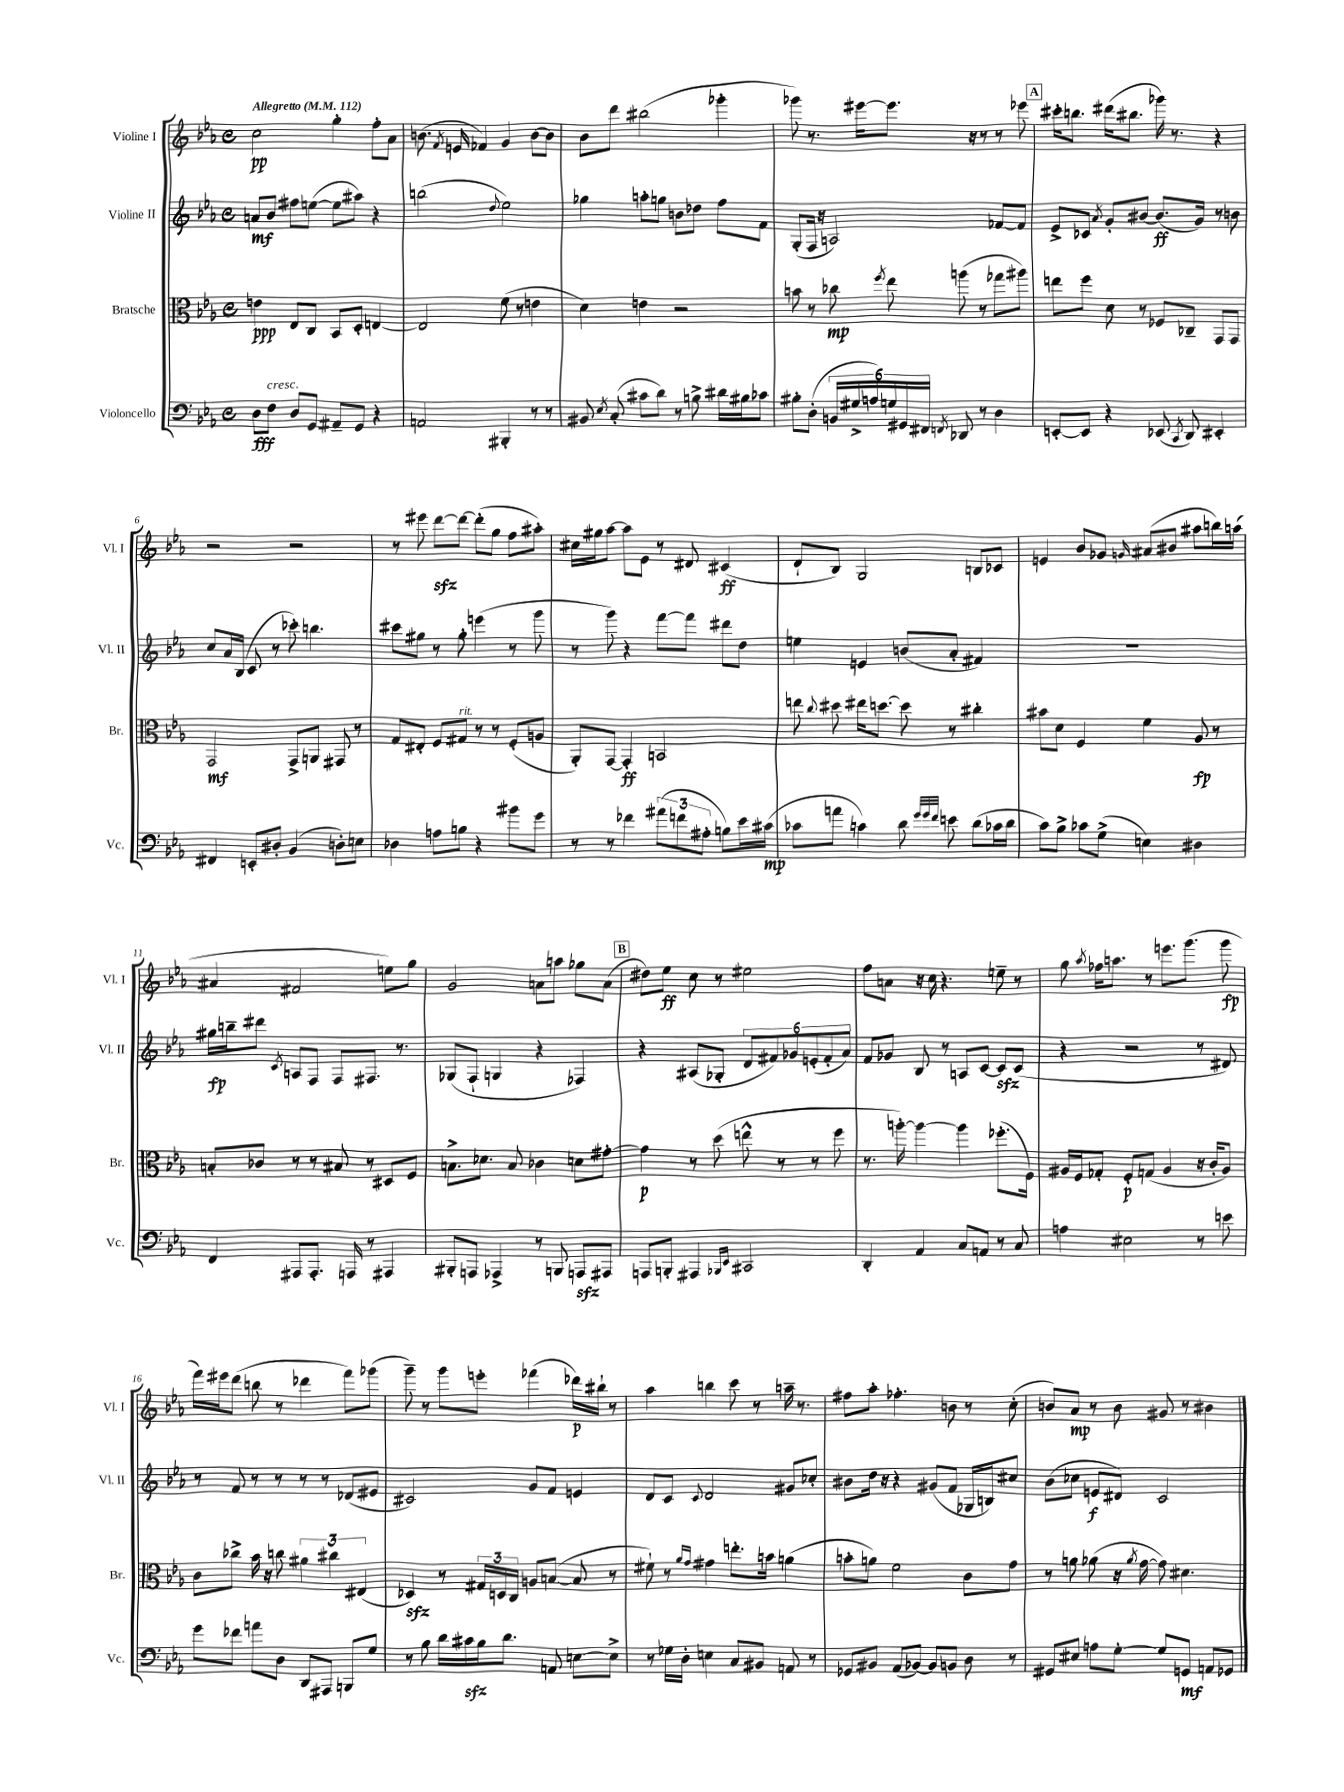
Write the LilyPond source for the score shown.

<<
\new StaffGroup <<
\new Staff = "s0" \with { instrumentName = "Violine I" shortInstrumentName = "Vl. I" } {
    \clef treble \key ees \major \defaultTimeSignature \time 4/4 \tempo "Allegretto" 4 = 112
    \autoBeamOff c''2\pp g''4-. f''8[-. aes'8] |
    b'8.( \acciaccatura { f'8 } e'16 fes'4) g'4 b'8[~ b'8] |
    bes'8[ d'''8] bis''2( ges'''4-. |
    ges'''8) r8. eis'''16[~ eis'''8.] r16 r8 r8 ees'''8 |
    \mark \markup { \box "A" } cis'''16[-. b''8.] dis'''16[( bis''8.] ges'''16) r8. r4 |
    r2 r2 |
    r8 eis'''8 d'''8[~\sfz d'''8]~ d'''8[-.( g''8] f''8[ ais''8]-.) |
    cis''16[ gis''16 aes''8]~ aes''8[ ees'8] r8 dis'8 cis'4\ff( |
    d'8[-! bes8]) g2 b8[ ces'8] |
    e'4 bes'8[ ges'8] \grace { g'16 } ais'8[( bis'8] ais''8[ b''16) a''16]( |
    ais'4 fis'2 e''8[) g''8] |
    g'2 a'8[ a''8] ges''8[ a'8]( |
    \mark \markup { \box "B" } dis''8[) ees''8]\ff c''8 r8 eis''2 |
    f''8[ a'8] r16 c''16 r4. e''8-- r8 |
    g''8 \acciaccatura { aes''8 } fes''16[ a''8.] r8 e'''8.[ g'''8.]( g'''8\fp |
    f'''16[) eis'''16 d'''8]( b''8 r8 des'''4 f'''8[) ges'''8]( |
    g'''8--) r8 g'''8[ e'''8]-. fes'''4( des'''16[\p) bis''16]-! r8 |
    aes''4 b''4 c'''8 r8 a''16-- r8. |
    fis''8[ aes''8]-. fes''4.-. b'8 r8 c''8-.( |
    b'8[) aes'8]\mp r8 b'8 gis'8 r8 bis'4 \bar "|." |
}
\new Staff = "s1" \with { instrumentName = "Violine II" shortInstrumentName = "Vl. II" } {
    \clef treble \key ees \major \defaultTimeSignature \time 4/4
    \autoBeamOff a'8[\mf bes'8] fis''8[ e''8]~( e''8[ ais''8]) r4 |
    b''2( \appoggiatura { d''8 } ees''2) |
    ges''4 a''8[-. g''8] b'8[ des''8] f''8[ f'8] |
    g8[-.( f16] r16 a2) fes'8[~ fes'8] |
    \mark \markup { \box "A" } ees'8[-> ces'8] \acciaccatura { aes'8 } g'8[-. bis'8]~ bis'8.[\ff( g'16]) r8 b'8 |
    c''8[ aes'16 bes16]( c'8 r8 ces'''8-.) b''4. |
    cis'''8[ gis''8] r8 gis''8-. e'''4( r8 g'''8 |
    r8 g'''8) r4 f'''8[~ f'''8] dis'''8[ d''8] |
    e''4 e'4 b'8[( aes'8]-. fis'4) |
    R1 |
    gis''16[\fp b''16-- dis'''8] \acciaccatura { c'8 } a8[ f8] f8[ fis8.] r8. |
    ges8[( f8]-! g4 r4 fes4) |
    \mark \markup { \box "B" } r4 ais8[( ges8]-. \tuplet 6/4 { d'8[ fis'8) ges'8 e'8-.( fis'8-. aes'8]) } |
    f'8[ ges'8] bes8 r8 a8[ c'8]~ c'8[\sfz c'8]( |
    r4 r2 r8 dis'8) |
    r8 f'8 r8 r8 r8 r8 des'8[( eis'8] |
    cis'2) g'8[ f'8] e'4 |
    d'8[ c'8] \appoggiatura { c'8 } d'2 gis'8[ ces''8]-. |
    bis'8[ d''16] r16 r4 gis'8[( f'8] ges16[ b16) cis''8] |
    bes'8[( ces''8] e'8[\f dis'8]) c'2 \bar "|." |
}
\new Staff = "s2" \with { instrumentName = "Bratsche" shortInstrumentName = "Br." } {
    \clef alto \key ees \major \defaultTimeSignature \time 4/4
    \autoBeamOff e'4\ppp ees8[ c8] bes,8[ d8]-. e4~ |
    e2 f'8( r8 e'4 |
    d'4) e'4 r2 |
    b'8 r8 ces''8\mp \acciaccatura { f''8 } ees''8 a''8( r8 ges''8[ ais''8]) |
    \mark \markup { \box "A" } e''8[ f''8] d'8 r8 fes8[ ces8]-- g,8[ g,8] |
    g,2\mf g,8[-> a,8] gis,8 r8 |
    g8[ eis8]-. f8[ gis8]^\markup { \italic "rit." } r8 r8 f8[-.( a8] |
    aes,8[-.) g,8]~ g,4-.\ff b,2 |
    e''8 \appoggiatura { c''8 } dis''8 eis''16[ d''8.]~ d''8 r8 cis''4-. |
    bis'8[ d'8] f4 f'4 aes8\fp r8 |
    b8[-. ces'8] r8 r8 bis8 r8 dis8[ f8] |
    b8.[-> des'8.] b8 ces'4 d'8[ gis'8]~-. |
    \mark \markup { \box "B" } gis'4\p r8 d''8( e''8-^ r8 r8 f''8 |
    r8. a''16~-.) a''4~ a''4 fes''8.[-.( f16]) |
    ais16[ f16 ges8]-. f8[-.\p g8]( ais4 r16 c'16[-. ais8]) |
    c'8[ ces''8]-> bes'16 r16 c''8 \tuplet 3/2 { ais'4 cis''4 eis4( } |
    des4\sfz) r8 \tuplet 3/2 { gis16[ d16 c16] } a8[ b8]~( b8 r8 |
    fis'8-!) r8 \grace { aes'16[ g'16] } gis'4 e''8.[-. b'16] a'4( |
    b'8[-. a'8]) f'2 c'8[ g'8] |
    r8 a'8 aes'8( r16 \acciaccatura { aes'8 } g'16~ g'8) dis'4. \bar "|." |
}
\new Staff = "s3" \with { instrumentName = "Violoncello" shortInstrumentName = "Vc." } {
    \clef bass \key ees \major \defaultTimeSignature \time 4/4
    \autoBeamOff d8[\fff f8]^\markup { \italic "cresc." } d8[ g,8] ais,8[-- g,8] r4 |
    a,2 bis,,4-. r8 r8 |
    bis,8 \acciaccatura { ees8 } c8-.( cis'8[ d'8]) r8 b8-> dis'16[ bis16 ces'8] |
    bis8[-. d8]-.( \tuplet 6/4 { b,16[ gis16-> a16) g16 gis,16 fis,16] } \acciaccatura { f,8 } des,8 r8 d4 |
    \mark \markup { \box "A" } e,8[~-. e,8] r4 ees,8( \acciaccatura { c,8 } d,8) eis,4-. |
    fis,4 e,8[-. dis8]-. bes,4( d8[-.) e8] |
    des4 a8[ b8] r4 bis'8[ g'8] |
    r8 r8 fes'4 \tuplet 3/2 { ais'8[( f'8 ais8]-. } b8[) ees'16 cis'16]\mp( |
    ces'8[ a'8] c'4) d'8 \grace { g'32[ g'32 f'32] } e'8 d'8[( ces'16 d'16] |
    c'8[) bes8]-> ces'8[ g8]->( e4) dis4 |
    f,4 ais,,8[ ais,,8.]-. a,,16 r8 ais,,4 |
    bis,,8[-. a,,8] aes,,4-> r8 b,,8 a,,8[\sfz ais,,8] |
    \mark \markup { \box "B" } a,,8[ b,,8]-. ais,,4 \grace { bes,,16[ ees,16] } cis,2 |
    d,4-. aes,4 c8[ a,8] r8 c8 |
    a4 eis2 r8 e'8 |
    g'8[ fes'8] a'8[ d8] d,8[ ais,,8] b,,8[ g8] |
    r8 bes8 d'16[ cis'16\sfz bes16 d'8.] a,8 e8[~ e8]-> |
    r8 ges16[ d16]-. e4 c8[ bis,8] a,8 r8 |
    ges,8[ bis,8] aes,8[( bes,8]~) bes,8[ b,8] d8 r8 |
    gis,8[ eis8] a8[ g8]~-. g8[ g,8]\mf a,8[ ges,8] \bar "|." |
}
>>
>>
